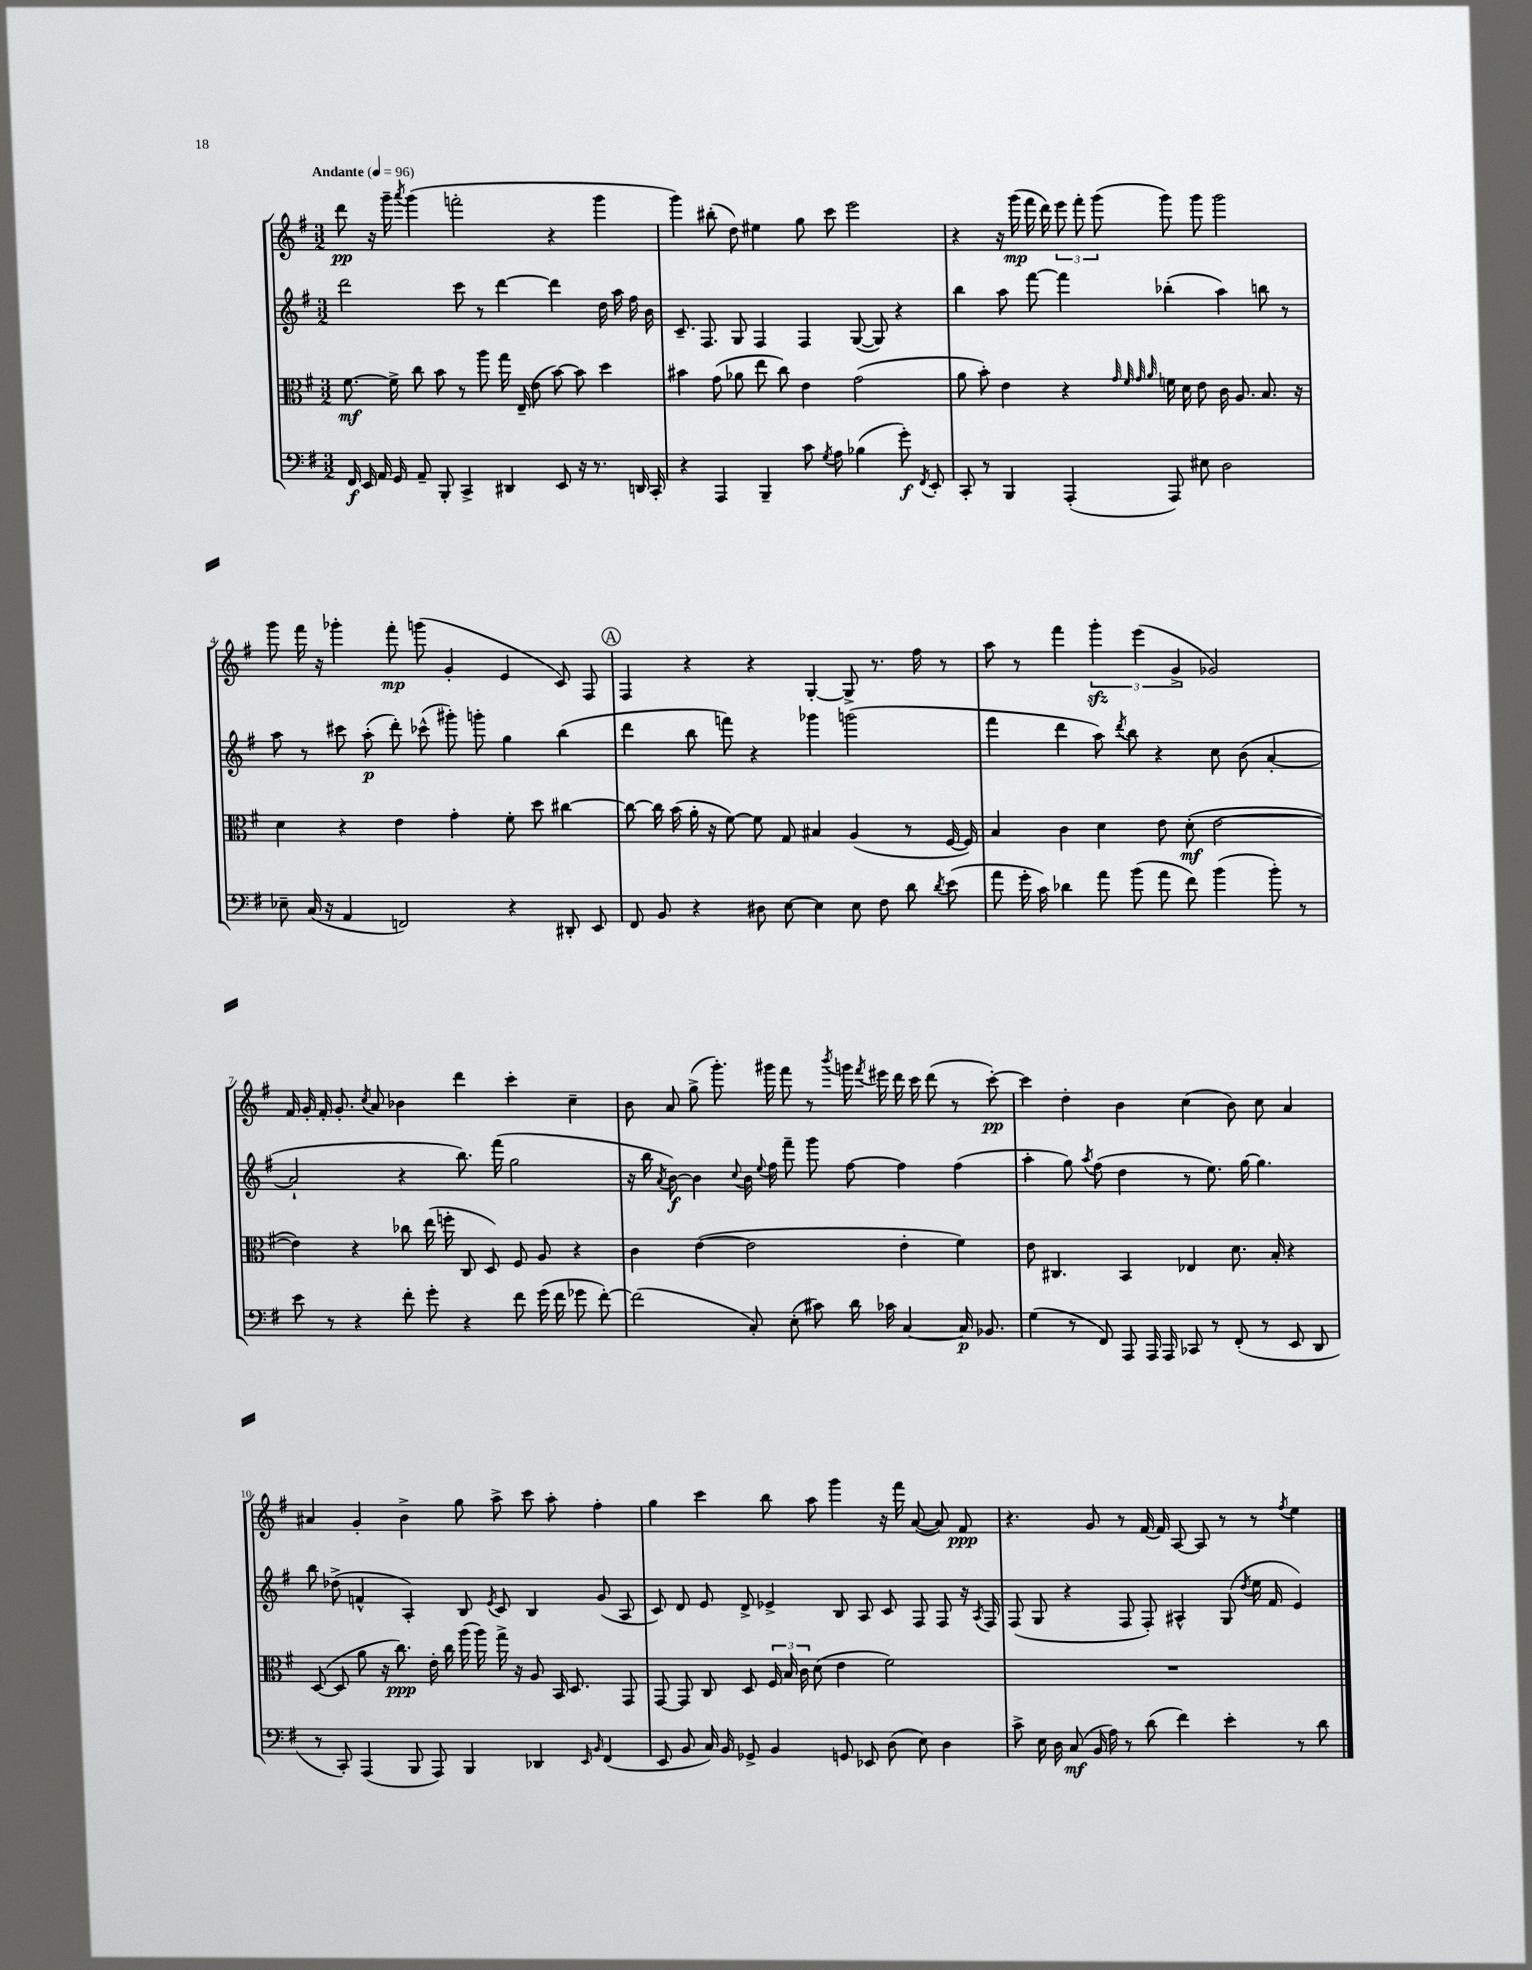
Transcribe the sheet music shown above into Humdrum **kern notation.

**kern	**dynam	**kern	**dynam	**kern	**dynam	**kern	**dynam
*part4	*part4	*part3	*part3	*part2	*part2	*part1	*part1
*staff4	*staff4	*staff3	*staff3	*staff2	*staff2	*staff1	*staff1
*clefF4	*	*clefC3	*	*clefG2	*	*clefG2	*
*k[f#]	*	*k[f#]	*	*k[f#]	*	*k[f#]	*
*M3/2	*	*M3/2	*	*M3/2	*	*M3/2	*
*MM96	*	*MM96	*	*MM96	*	*MM96	*
=1	=1	=1	=1	=1	=1	=1	=1
!	!	!	!	!	!	!LO:TX:a:B:t=Andante	!
16FF#/	f	[8.f#\	mf	2ddd\	.	8ddd\	pp
16EE/	.	.	.	.	.	.	.
16AA/	.	.	.	.	.	16r	.
16GG/	.	16f#^\]	.	.	.	16ggg~\	.
.	.	.	.	.	.	8qaaa/	.
8AA~/	.	8cc\	.	.	.	(4ggg\	.
8BBB'/	.	8b\	.	.	.	.	.
4CC^/	.	8r	.	8ccc\	.	2fffn'\	.
.	.	8aa\	.	8r	.	.	.
4DD#X/	.	16gg\	.	[4ddd\	.	.	.
.	.	(16E~/	.	.	.	.	.
.	.	8e\	.	.	.	.	.
8EE/	.	[8b\)	.	4ddd\]	.	4r	.
16r	.	8b\]	.	.	.	.	.
8.r	.	.	.	.	.	.	.
.	.	4dd\	.	16dd\	.	4ggg\	.
.	.	.	.	16aa\	.	.	.
16DDn/	.	.	.	16ff#\	.	.	.
16CC'/	.	.	.	16b\	.	.	.
=2	=2	=2	=2	=2	=2	=2	=2
4r	.	4b#X\	.	8.c~/	.	4ggg\)	.
.	.	.	.	8.F#/	.	.	.
4AAA/	.	(8g\	.	.	.	(8bb#X'\	.
.	.	8a-X\	.	8G/	.	8dd\)	.
4BBB~/	.	8ee\	.	4F#/	.	4ee#X\	.
.	.	8cc\)	.	.	.	.	.
8c\	.	4e\	.	4F#/	.	8gg\	.
8qG/	.	.	.	.	.	.	.
8A\	.	.	.	.	.	8ccc\	.
(4B-X\	.	(2g\	.	([8G/	.	2eee\	.
.	.	.	.	8G/])	.	.	.
8g'\)	f	.	.	4r	.	.	.
8qFF#/	.	.	.	.	.	.	.
8EE'/	.	.	.	.	.	.	.
=3	=3	=3	=3	=3	=3	=3	=3
8CC'/	.	8a\	.	4bb\	.	4r	.
8r	.	8b'\)	.	.	.	.	.
4BBB/	.	4e\	.	8aa\	.	16r	.
.	.	.	.	.	.	(16ggg\	mp
.	.	.	.	[8fff#\	.	16fff#\	.
.	.	.	.	.	.	16ddd\)	.
(4AAA'/	.	4r	.	4fff#\]	.	12eee\	.
.	.	.	.	.	.	12fff#'\	.
.	.	.	.	.	.	(12ggg\	.
.	.	32qqg/	.	.	.	.	.
.	.	32qqf#/	.	.	.	.	.
.	.	32qqg/	.	.	.	.	.
.	.	32qqa/	.	.	.	.	.
8AAA/)	.	16fn\	.	(4bb-X'\	.	8ggg\)	.
.	.	16d\	.	.	.	.	.
8E#X\	.	8e\	.	.	.	8ggg\	.
2D\	.	16c\	.	4aa\)	.	2ggg\	.
.	.	8.A/	.	.	.	.	.
.	.	8.B/	.	8bbn\	.	.	.
.	.	.	.	8r	.	.	.
.	.	16r	.	.	.	.	.
!!LO:LB:g=z
=4	=4	=4	=4	=4	=4	=4	=4
8E-X~\	.	4d\	.	8aa\	.	8ggg\	.
(16C/	.	.	.	8r	.	16fff#\	.
16r	.	.	.	.	.	16r	.
4AA/	.	4r	.	8ccc#X\	.	4ggg-X'\	.
.	.	.	.	(8aa'\	p	.	.
2FFn/)	.	4e\	.	8ddd'\)	.	8fff#'\	mp
.	.	.	.	(8ccc-X^^\	.	(8gggn\	.
.	.	4g'\	.	8ggg#X'\)	.	4g'/	.
.	.	.	.	8gggn'\	.	.	.
4r	.	8f#'\	.	4gg\	.	4e/	.
.	.	8dd\	.	.	.	.	.
8DD#X'/	.	[4cc#X\	.	(4bb\	.	8c/)	.
8EE/	.	.	.	.	.	8F#/	.
!!LO:REH:place=s1:t=A
=5	=5	=5	=5	=5	=5	=5	=5
8FF#/	.	8cc#\_	.	4ddd\	.	4F#/	.
8BB/	.	16cc#\]	.	.	.	.	.
.	.	(16b\	.	.	.	.	.
4r	.	16a'\	.	8bb\	.	4r	.
.	.	16r	.	.	.	.	.
.	.	[8f#\)	.	8fffn\)	.	.	.
8D#X\	.	8f#\]	.	4r	.	4r	.
[8E\	.	8G/	.	.	.	.	.
4E\]	.	4B#X/	.	4ggg-X\	.	[4G'/	.
8E\	.	(4A/	.	(2gggn\	.	8G^/]	.
8F#\	.	.	.	.	.	8.r	.
8d\	.	8r	.	.	.	.	.
.	.	.	.	.	.	16ff#\	.
8qd/	.	.	.	.	.	.	.
(8e\	.	[16F#/	.	.	.	8r	.
.	.	16F#/])	.	.	.	.	.
=6	=6	=6	=6	=6	=6	=6	=6
8a\	.	4B/	.	4fff#\	.	8aa\	.
16g'\	.	.	.	.	.	8r	.
16c\)	.	.	.	.	.	.	.
4d-X\	.	4c\	.	4ddd\	.	4fff#\	.
8a\	.	4d\	.	8aa\)	.	6gggzz'\	.
.	.	.	.	8qddd/	.	.	.
(8b\	.	.	.	8bb\	.	.	.
.	.	.	.	.	.	(6eee\	.
8a\	.	8e\	.	4r	.	.	.
.	.	.	.	.	.	6g^/	.
8f#\)	.	(8d'\	mf	.	.	.	.
(4b\	.	[2e\	.	8cc\	.	2g-X/)	.
.	.	.	.	(8b\	.	.	.
8b'\)	.	.	.	[4a'/	.	.	.
8r	.	.	.	.	.	.	.
!!LO:LB:g=z
=7	=7	=7	=7	=7	=7	=7	=7
8e\	.	4e\])	.	2a`/]	.	16f#/	.
.	.	.	.	.	.	16g'/	.
8r	.	.	.	.	.	16f#'/	.
.	.	.	.	.	.	8.g'/	.
4r	.	4r	.	.	.	.	.
.	.	.	.	.	.	8qcc/	.
.	.	.	.	.	.	8a/	.
8f#'\	.	8cc-X\	.	4r	.	4b-X\	.
8g'\	.	(16ee\	.	.	.	.	.
.	.	16ffn'\	.	.	.	.	.
4r	.	8C/	.	8.bb\)	.	4ddd\	.
.	.	8D/)	.	.	.	.	.
.	.	.	.	(16fff#\	.	.	.
8f#\	.	8F#/	.	2gg\	.	4ccc'\	.
(16g\	.	8A/	.	.	.	.	.
16f#\	.	.	.	.	.	.	.
8g-X\	.	4r	.	.	.	4cc~\	.
[8f#'\)	.	.	.	.	.	.	.
=8	=8	=8	=8	=8	=8	=8	=8
(2f#\]	.	4c\	.	16r	.	8b\	.
.	.	.	.	16bb\	.	.	.
.	.	.	.	8qa/	.	.	.
.	.	.	.	[8b\)	f	8a/	.
.	.	([4e\	.	4b\]	.	(8gg^\	.
.	.	.	.	.	.	8.ggg'\)	.
.	.	.	.	8qqcc/	.	.	.
8C'/)	.	2e\]	.	16b\	.	.	.
.	.	.	.	8qqee/	.	.	.
.	.	.	.	16ff#\	.	16ggg#X\	.
(8E'\	.	.	.	8fff#~\	.	8fff#\	.
8c#X\)	.	.	.	8ggg\	.	8r	.
.	.	.	.	.	.	8qbbb/	.
16d\	.	.	.	[8ff#\	.	16gggn\	.
.	.	.	.	.	.	8qfff#/	.
16c-X\	.	.	.	.	.	16eee#X\	.
[4C/	.	4e'\	.	4ff#\]	.	16ddd\	.
.	.	.	.	.	.	16ccc\	.
.	.	.	.	.	.	(8ddd\	.
16C/]	p	4f#\)	.	(4ff#\	.	8r	.
8.BB-X/	.	.	.	.	.	.	.
.	.	.	.	.	.	[8ccc'\)	pp
=9	=9	=9	=9	=9	=9	=9	=9
(4G\	.	8e\	.	4aa'\	.	4ccc\]	.
.	.	4.C#X/	.	.	.	.	.
8r	.	.	.	8gg\)	.	4dd'\	.
.	.	.	.	8qaa/	.	.	.
8FF#/)	.	.	.	(8ff#\	.	.	.
8AAA/	.	4BB/	.	4dd\	.	4b\	.
16AAA/	.	.	.	.	.	.	.
16AAA/	.	.	.	.	.	.	.
8CC-X/	.	4E-X/	.	8r	.	(4cc\	.
8r	.	.	.	8.ee\)	.	.	.
(8FF#'/	.	8.d\	.	.	.	8b\)	.
.	.	.	.	[16gg\	.	.	.
8r	.	.	.	4.gg\]	.	8cc\	.
.	.	16B'/	.	.	.	.	.
8EE/	.	4r	.	.	.	4a/	.
8DD/	.	.	.	.	.	.	.
!!LO:LB:g=z
=10	=10	=10	=10	=10	=10	=10	=10
8r	.	([8D/	.	8bb\	.	4a#X/	.
8CC'/)	.	8D/]	.	(8dd-X^\	.	.	.
(4AAA/	.	8a\	.	4fn^^/	.	4g'/	.
.	.	16r	.	.	.	.	.
.	.	8.cc\)	ppp	.	.	.	.
8BBB/	.	.	.	4A'/)	.	4b^\	.
8AAA/)	.	16e'\	.	.	.	.	.
.	.	16cc\	.	.	.	.	.
4BBB/	.	(16aa\	.	8B/	.	8gg\	.
.	.	16aa\)	.	.	.	.	.
.	.	.	.	8qe/	.	.	.
.	.	16gg^\	.	8c/	.	8aa^\	.
.	.	16r	.	.	.	.	.
4DD-X/	.	8A/	.	4B/	.	8ccc\	.
.	.	16BB/	.	.	.	8aa'\	.
.	.	8.D/	.	.	.	.	.
16qqEE/	.	.	.	.	.	.	.
16qqBB/	.	.	.	.	.	.	.
(4FF#/	.	.	.	(8g/	.	4ff#'\	.
.	.	8GG/	.	8A/	.	.	.
=11	=11	=11	=11	=11	=11	=11	=11
8EE/	.	[8GG/	.	8c/)	.	4gg\	.
8BB/	.	8GG/]	.	8d/	.	.	.
16C/)	.	8C/	.	8e/	.	4ccc\	.
16BB/	.	.	.	.	.	.	.
8GG-X^/	.	8D/	.	8d^/	.	.	.
4BB/	.	24F#/	.	4e-X^/	.	8bb\	.
.	.	24B/	.	.	.	.	.
.	.	24c\	.	.	.	.	.
.	.	(8d\	.	.	.	8aa\	.
8GGn/	.	4e\	.	8B/	.	4ggg\	.
8EE-X/	.	.	.	8A/	.	.	.
(8D\	.	2f#\)	.	8c/	.	16r	.
.	.	.	.	.	.	16fff#\	.
8E\)	.	.	.	8F#/	.	([8a/	.
4D\	.	.	.	8F#/	.	8a/])	.
.	.	.	.	16r	.	8f#/	ppp
.	.	.	.	8qA/	.	.	.
.	.	.	.	16F#/	.	.	.
=12	=12	=12	=12	=12	=12	=12	=12
8c^\	.	1.r	.	(8F#/	.	4.r	.
16E\	.	.	.	8G/	.	.	.
16D\	.	.	.	.	.	.	.
(8C/	mf	.	.	4r	.	.	.
16BB/	.	.	.	.	.	8g/	.
16A\)	.	.	.	.	.	.	.
8r	.	.	.	8F#/	.	8r	.
(8d\	.	.	.	8F#'/)	.	[16f#/	.
.	.	.	.	.	.	16f#/]	.
4f#\)	.	.	.	4A#X^^/	.	[8A/	.
.	.	.	.	.	.	8A/]	.
4e'\	.	.	.	(8G/	.	8r	.
.	.	.	.	8qdd/	.	.	.
.	.	.	.	16ee\	.	8r	.
.	.	.	.	16f#/	.	.	.
.	.	.	.	.	.	8qff#/	.
8r	.	.	.	4e/)	.	4ee\	.
8d\	.	.	.	.	.	.	.
==	==	==	==	==	==	==	==
*-	*-	*-	*-	*-	*-	*-	*-
